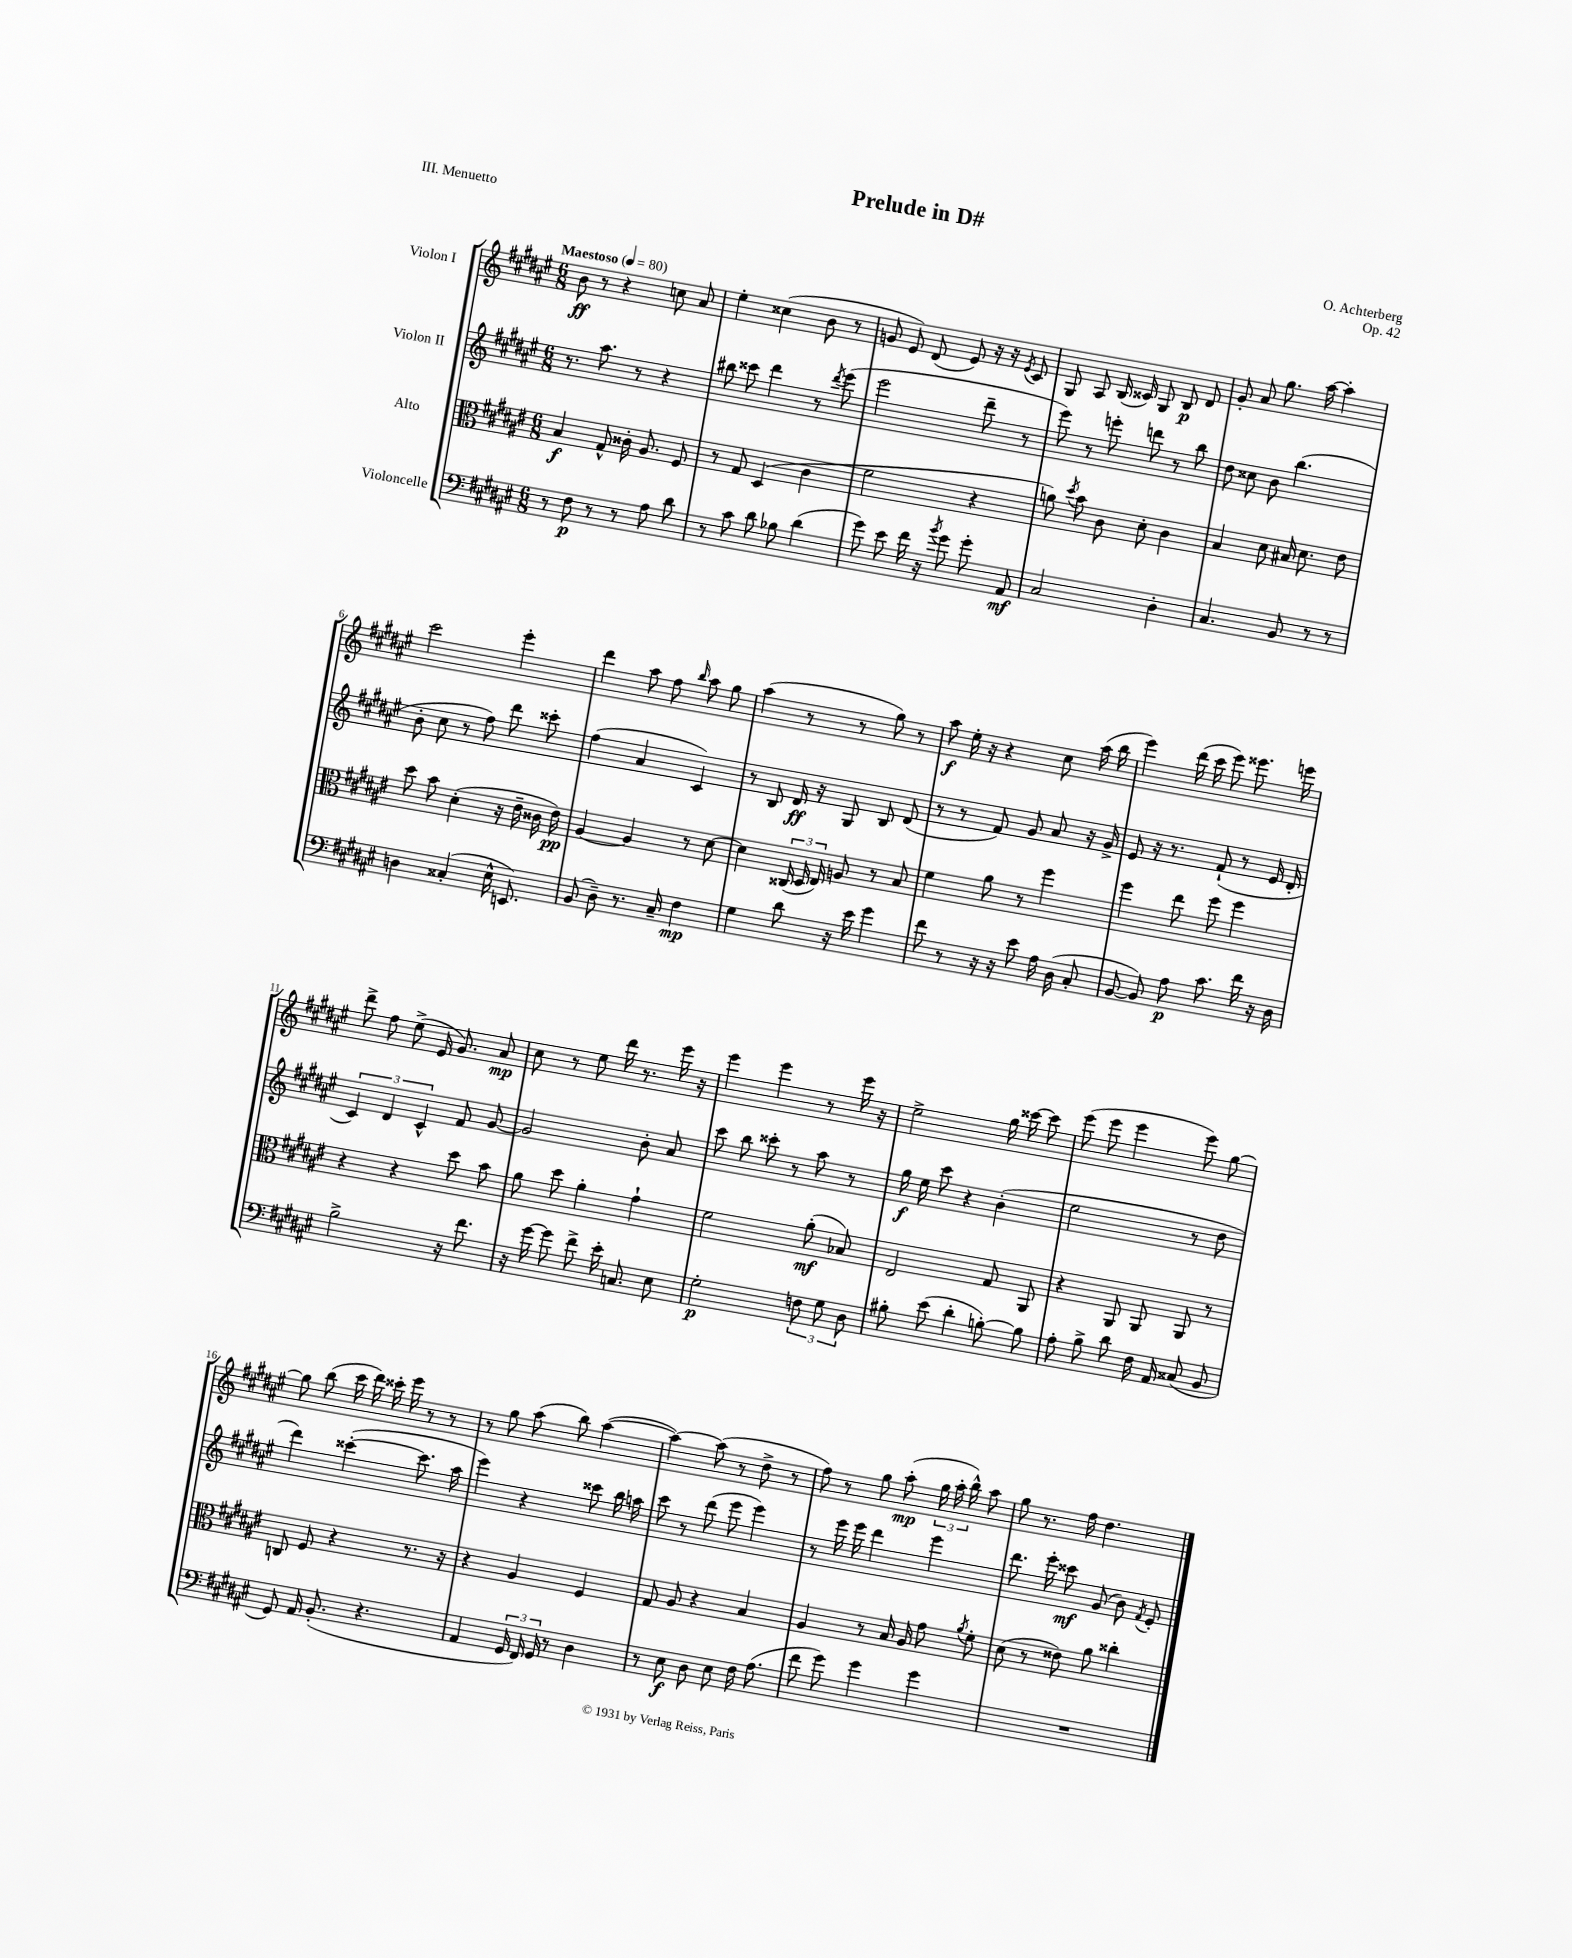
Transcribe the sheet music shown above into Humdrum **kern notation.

**kern	**dynam	**kern	**dynam	**kern	**dynam	**kern	**dynam
*part4	*part4	*part3	*part3	*part2	*part2	*part1	*part1
*staff4	*staff4	*staff3	*staff3	*staff2	*staff2	*staff1	*staff1
*I"Violoncelle	*	*I"Alto	*	*I"Violon II	*	*I"Violon I	*
*clefF4	*	*clefC3	*	*clefG2	*	*clefG2	*
*k[f#c#g#d#a#e#]	*	*k[f#c#g#d#a#e#]	*	*k[f#c#g#d#a#e#]	*	*k[f#c#g#d#a#e#]	*
*M6/8	*	*M6/8	*	*M6/8	*	*M6/8	*
*MM80	*	*MM80	*	*MM80	*	*MM80	*
=1	=1	=1	=1	=1	=1	=1	=1
!	!	!	!	!	!	!LO:TX:a:B:t=Maestoso	!
8r	.	4B/	f	8.r	.	8b\	ff
8F#\	p	.	.	.	.	8r	.
.	.	.	.	8.aa#\	.	.	.
8r	.	8G#^^/	.	.	.	4r	.
8r	.	16c##X'\	.	8r	.	.	.
.	.	8.A#/	.	.	.	.	.
8A#\	.	.	.	4r	.	8ccn\	.
8d#\	.	8F#/	.	.	.	8a#/	.
=2	=2	=2	=2	=2	=2	=2	=2
8r	.	8r	.	8bb#X\	.	4ee#'\	.
8c#\	.	8G#/	.	8ccc##X\	.	.	.
8d#\	.	(4D#/	.	4ddd#\	.	(4cc##X\	.
8B-X\	.	.	.	.	.	.	.
(4d#\	.	4c#\	.	8r	.	8b\	.
.	.	.	.	8qddd#/	.	.	.
.	.	.	.	(8eee#\	.	8r	.
=3	=3	=3	=3	=3	=3	=3	=3
8g#\)	.	2f#\	.	2eee#\	.	8gn/	.
8e#\	.	.	.	.	.	8e#/)	.
16f#\	.	.	.	.	.	(8d#/	.
16r	.	.	.	.	.	.	.
8qb/	.	.	.	.	.	.	.
8g#\	.	.	.	.	.	8e#/)	.
8g#'\	.	4r	.	8ddd#~\	.	16r	.
.	.	.	.	.	.	16r	.
.	.	.	.	.	.	8qe#/	.
8AA#/	mf	.	.	8r	.	8c#/	.
=4	=4	=4	=4	=4	=4	=4	=4
2C#/	.	8an\)	.	8eee#\)	.	8G#/	.
.	.	8qdd#/	.	.	.	.	.
.	.	8b\	.	8r	.	8A#/	.
.	.	8c#\	.	8eeen'\	.	(16B/	.
.	.	.	.	.	.	16c##X/)	.
.	.	8d#'\	.	8dddn\	.	8G#/	.
4D#'\	.	4c#\	.	8r	.	8B/	p
.	.	.	.	8bb\	.	8d#/	.
=5	=5	=5	=5	=5	=5	=5	=5
4.C#/	.	4B/	.	8dd#\	.	8g#'/	.
.	.	.	.	8cc##X\	.	8a#/	.
.	.	8d#\	.	8b\	.	8.gg#\	.
8BB/	.	16B#X/	.	(4.bb\	.	.	.
.	.	8.d#\	.	.	.	[16aa#\	.
8r	.	.	.	.	.	4aa#'\]	.
8r	.	8e#\	.	.	.	.	.
!!LO:LB:g=z
=6	=6	=6	=6	=6	=6	=6	=6
4Dn\	.	8dd#\	.	8b'\	.	2ccc#\	.
.	.	8b\	.	8cc#\	.	.	.
(4C##X'/	.	(4d#'\	.	8r	.	.	.
.	.	.	.	8ff#\)	.	.	.
16E#^^\	.	16r	.	8ddd#\	.	4eee#'\	.
8.EEn/)	.	16e#~\	.	.	.	.	.
.	.	16c##X\	.	8ccc##X'\	.	.	.
.	.	16e#\)	pp	.	.	.	.
=7	=7	=7	=7	=7	=7	=7	=7
(8BB/	.	[4A#/	.	(4ff#\	.	4ddd#\	.
8D#~\)	.	.	.	.	.	.	.
8.r	.	4A#/]	.	4a#/	.	8aa#\	.
.	.	.	.	.	.	8ff#\	.
16C#~/	.	.	.	.	.	.	.
.	.	.	.	.	.	16qqbb/	.
4F#\	mp	8r	.	4c#/)	.	8aa#\	.
.	.	[8d#\	.	.	.	8gg#\	.
=8	=8	=8	=8	=8	=8	=8	=8
4G#\	.	4d#\]	.	8r	.	(4aa#\	.
.	.	.	.	8B/	.	.	.
8d#\	.	(24C##X/	.	16d#/	ff	8r	.
.	.	24D#/	.	.	.	.	.
.	.	.	.	16r	.	.	.
.	.	24E#/)	.	.	.	.	.
16r	.	8An/	.	8G#/	.	8r	.
16e#\	.	.	.	.	.	.	.
4g#\	.	8r	.	8B/	.	8gg#\)	.
.	.	8B/	.	(8d#/	.	8r	.
=9	=9	=9	=9	=9	=9	=9	=9
8f#\	.	4f#\	.	8r	.	8aa#\	f
8r	.	.	.	8r	.	16ee#'\	.
.	.	.	.	.	.	16r	.
16r	.	8a#\	.	8f#/)	.	4r	.
16r	.	.	.	.	.	.	.
8e#\	.	8r	.	8g#/	.	.	.
16A#\	.	4ff#\	.	8a#/	.	8cc#\	.
(16D#\	.	.	.	.	.	.	.
8C#'/	.	.	.	16r	.	(16aa#\	.
.	.	.	.	16g#^/	.	16bb\	.
=10	=10	=10	=10	=10	=10	=10	=10
[8BB/	.	4ff#\	.	8e#/	.	4eee#\)	.
8BB/])	.	.	.	16r	.	.	.
.	.	.	.	8.r	.	.	.
8A#\	p	8ee#\	.	.	.	(16ddd#\	.
.	.	.	.	.	.	16ccc#\	.
8.c#\	.	8ff#\	.	(8f#`/	.	8eee#\)	.
.	.	4ff#\	.	8r	.	8.eee##X\	.
16f#\	.	.	.	.	.	.	.
16r	.	.	.	16e#/	.	.	.
16D#\	.	.	.	16d#'/	.	16eeen\	.
!!LO:LB:g=z
=11	=11	=11	=11	=11	=11	=11	=11
2B^\	.	4r	.	6c#/)	.	8ddd#^\	.
.	.	.	.	.	.	8ff#\	.
.	.	.	.	6d#/	.	.	.
.	.	4r	.	.	.	(8ee#^\	.
.	.	.	.	6c#^^/	.	.	.
.	.	.	.	.	.	16e#/	.
.	.	.	.	.	.	8.g#/)	.
16r	.	8dd#\	.	8f#/	.	.	.
8.f#\	.	.	.	.	.	.	.
.	.	8b\	.	[8g#/	.	8a#/	mp
=12	=12	=12	=12	=12	=12	=12	=12
16r	.	8a#\	.	2g#/]	.	8cc#\	.
[16g#\	.	.	.	.	.	.	.
8g#\]	.	8dd#\	.	.	.	8r	.
8f#^\	.	4a#'\	.	.	.	8ee#\	.
16e#'\	.	.	.	.	.	16ddd#\	.
8.Cn/	.	.	.	.	.	8.r	.
.	.	4g#`\	.	8b'\	.	.	.
8E#\	.	.	.	8a#/	.	16eee#\	.
.	.	.	.	.	.	16r	.
=13	=13	=13	=13	=13	=13	=13	=13
2G#'\	p	2f#\	.	8ccc#\	.	4eee#\	.
.	.	.	.	8bb\	.	.	.
.	.	.	.	8ccc##X'\	.	4eee#\	.
.	.	.	.	8r	.	.	.
12Fn\	.	(8a#'\	mf	8aa#\	.	8r	.
12G#\	.	.	.	.	.	.	.
.	.	8B-X/)	.	8r	.	16eee#\	.
12D#\	.	.	.	.	.	.	.
.	.	.	.	.	.	16r	.
=14	=14	=14	=14	=14	=14	=14	=14
8B#X'\	.	2E#/	.	16gg#\	f	2ee#^\	.
.	.	.	.	16ee#\	.	.	.
(8e#\	.	.	.	8ccc#\	.	.	.
4d#'\	.	.	.	4r	.	.	.
[8Bn'\)	.	8G#/	.	(4b'\	.	16gg#\	.
.	.	.	.	.	.	[16ccc##X\	.
8B\]	.	8AA#/	.	.	.	8ccc##\]	.
=15	=15	=15	=15	=15	=15	=15	=15
8A#'\	.	4r	.	2ee#\	.	(8eee#\	.
8B^\	.	.	.	.	.	8eee#\	.
8d#\	.	8AA#/	.	.	.	4eee#\	.
16F#\	.	8AA#/	.	.	.	.	.
16AA#/	.	.	.	.	.	.	.
(8C##X/	.	8AA#/	.	8r	.	8eee#\)	.
8BB/	.	8r	.	8dd#\	.	[8gg#\	.
!!LO:LB:g=z
=16	=16	=16	=16	=16	=16	=16	=16
8GG#/)	.	8Cn/	.	4ddd#\)	.	8gg#\]	.
16AA#/	.	8F#/	.	.	.	(8bb\	.
(8.BB'/	.	.	.	.	.	.	.
.	.	4r	.	([4ccc##X'\	.	16ccc#\	.
.	.	.	.	.	.	16ddd#\)	.
4.r	.	.	.	.	.	16ccc##X'\	.
.	.	.	.	.	.	16eee#\	.
.	.	8.r	.	8.ccc##\]	.	8r	.
.	.	.	.	.	.	8r	.
.	.	16r	.	16aa#\	.	.	.
=17	=17	=17	=17	=17	=17	=17	=17
4AA#/	.	4r	.	4eee#\)	.	8r	.
.	.	.	.	.	.	8gg#\	.
24GG#/	.	4A#/	.	4r	.	(8aa#\	.
24FF#/)	.	.	.	.	.	.	.
24GG#/	.	.	.	.	.	.	.
8r	.	.	.	.	.	8bb\)	.
4D#\	.	4F#/	.	8ccc##X\	.	([4aa#\	.
.	.	.	.	16bb\	.	.	.
.	.	.	.	16aan\	.	.	.
=18	=18	=18	=18	=18	=18	=18	=18
8r	.	8G#/	.	8ccc#\	.	4aa#\_)	.
8E#\	f	8A#/	.	8r	.	.	.
8D#\	.	4r	.	(8ddd#\	.	(8aa#\]	.
8E#\	.	.	.	8eee#\	.	8r	.
16F#\	.	4B/	.	4eee#\)	.	8dd#^\	.
(8.A#\	.	.	.	.	.	.	.
.	.	.	.	.	.	8r	.
=19	=19	=19	=19	=19	=19	=19	=19
8f#\	.	4A#/	.	8r	.	8ff#\)	.
8g#\)	.	.	.	16eee#\	.	8r	.
.	.	.	.	16eee#\	.	.	.
4g#\	.	8r	.	4ddd#\	.	8gg#\	.
.	.	16B/	.	.	.	(8aa#'\	mp
.	.	16A#/	.	.	.	.	.
4g#\	.	8g#\	.	4eee#\	.	24gg#\	.
.	.	.	.	.	.	24aa#'\	.
.	.	.	.	.	.	24bb^^\)	.
.	.	8qa#/	.	.	.	.	.
.	.	8f#'\	.	.	.	8aa#\	.
=20	=20	=20	=20	=20	=20	=20	=20
2.r	.	(8d#\	.	8.ddd#\	.	8gg#\	.
.	.	8r	.	.	.	8.r	.
.	.	.	.	16eee#'\	.	.	.
.	.	8e##X\)	.	8ccc##X\	mf	.	.
.	.	.	.	.	.	16ff#\	.
.	.	8a#\	.	(8g#/	.	4.dd#\	.
.	.	4cc##X'\	.	8b\)	.	.	.
.	.	.	.	8qf#/	.	.	.
.	.	.	.	8e#'/	.	.	.
==	==	==	==	==	==	==	==
*-	*-	*-	*-	*-	*-	*-	*-
